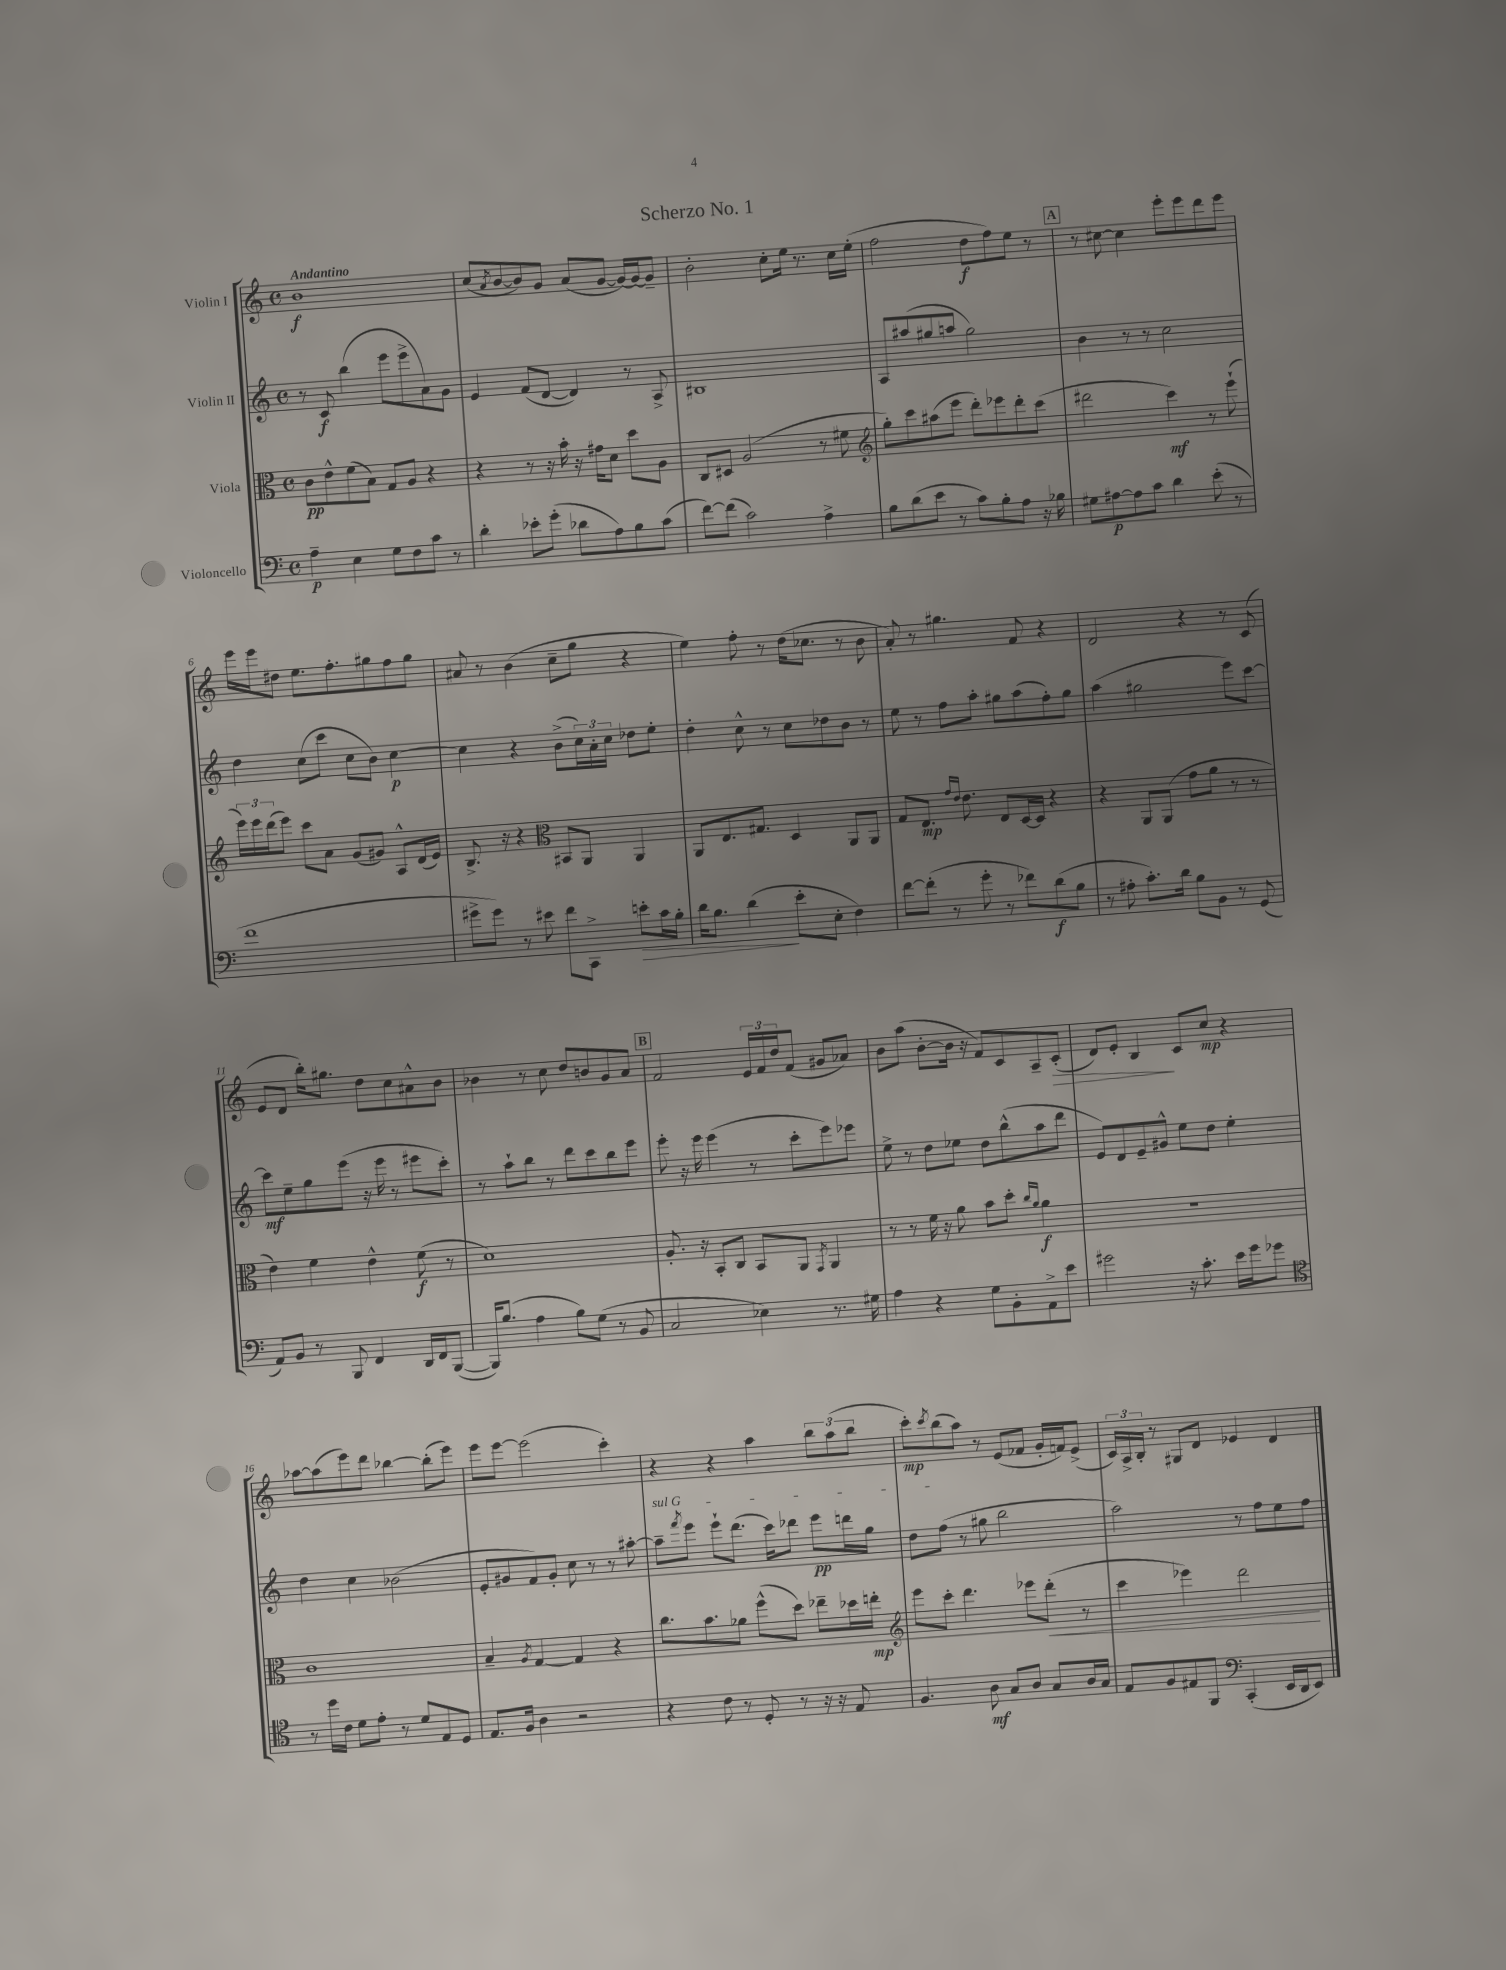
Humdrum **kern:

**kern	**dynam	**kern	**dynam	**kern	**dynam	**kern	**dynam
*part4	*part4	*part3	*part3	*part2	*part2	*part1	*part1
*staff4	*staff4	*staff3	*staff3	*staff2	*staff2	*staff1	*staff1
*I"Violoncello	*	*I"Viola	*	*I"Violin II	*	*I"Violin I	*
*clefF4	*	*clefC3	*	*clefG2	*	*clefG2	*
*k[]	*	*k[]	*	*k[]	*	*k[]	*
*M4/4	*	*M4/4	*	*M4/4	*	*M4/4	*
*met(c)	*	*met(c)	*	*met(c)	*	*met(c)	*
=1	=1	=1	=1	=1	=1	=1	=1
!	!	!	!	!	!	!LO:TX:a:B:t=Andantino	!
4A~\	p	8c\L	pp	8r	.	1b	f
.	.	8e^^\	.	8c/	f	.	.
4E\	.	(8f\	.	(4bb\	.	.	.
.	.	8B\J)	.	.	.	.	.
8G\L	.	8G/L	.	8eee\L	.	.	.
8F\	.	8A/J	.	8eee^\	.	.	.
8c\J	.	4r	.	8a\)	.	.	.
8r	.	.	.	8g\J	.	.	.
=2	=2	=2	=2	=2	=2	=2	=2
4d'\	.	4r	.	4e/	.	(8cc/L	.
.	.	.	.	.	.	8qa/	.
.	.	.	.	.	.	[8b/	.
8e-X'\L	.	8r	.	(8f/L	.	8b/])	.
(8g'\J	.	16r	.	[8d/J	.	8g/J	.
.	.	16b'\	.	.	.	.	.
8d-X\L	.	16r	.	4d/])	.	(8a/L	.
.	.	16g#X\KL	.	.	.	.	.
8A\)	.	8d\J	.	.	.	[8g/J	.
8B\	.	8dd\L	.	8r	.	16g/LL_)	.
.	.	.	.	.	.	16g/J_	.
(8c\J	.	8A\J	.	8A^/	.	8g~/J]	.
=3	=3	=3	=3	=3	=3	=3	=3
[8f\L)	.	8C/L	.	1B#X	.	2b'\	.
(8f\J]	.	8D#X/J	.	.	.	.	.
2c\)	.	(2A/	.	.	.	.	.
.	.	.	.	.	.	8cc'\L	.
.	.	.	.	.	.	16ee\Jk	.
.	.	.	.	.	.	8.r	.
4A^\	.	8r	.	.	.	.	.
.	.	8f#X\	.	.	.	16cc\LL	.
.	.	.	.	.	.	(16ee'\JJ	.
=4	=4	=4	=4	=4	=4	=4	=4
*	*	*clefG2	*	*	*	*	*
8B\L	.	8gg'\L)	.	8A/L	.	2ff\	.
(8d\	.	8ccc\	.	(8aa#X/	.	.	.
8e\J	.	(8aa#X\	.	8gg#X/	.	.	.
8r	.	8eee\J	.	8aan/J	.	.	.
8c\L)	.	8ddd'\L)	.	2gg#\)	.	8dd\L	f
8B'\	.	8eee-X\	.	.	.	8ff\)	.
8A\J	.	8ddd'\	.	.	.	8ee\J	.
16r	.	(8ccc\J	.	.	.	8r	.
16B-X\	.	.	.	.	.	.	.
!!LO:REH:place=s1:t=A
=5	=5	=5	=5	=5	=5	=5	=5
8G#X\L	.	2ddd#X\	.	4b\	.	8r	.
[8A#X\	p	.	.	.	.	[8cc#X\	.
8A#\]	.	.	.	8r	.	4cc#\]	.
8c\J	.	.	.	8r	.	.	.
4d\	.	4ccc\)	mf	2cc\	.	8eee'\L	.
.	.	.	.	.	.	8eee\	.
(8e'\	.	8r	.	.	.	8ddd\	.
8r	.	(8eee`\	.	.	.	8eee\J	.
!!LO:LB:g=z
=6	=6	=6	=6	=6	=6	=6	=6
1f	.	24eee\LL)	.	4dd\	.	16eee\LL	.
.	.	24eee\	.	.	.	.	.
.	.	.	.	.	.	16eee\J	.
.	.	(24ddd\J	.	.	.	.	.
.	.	8eee\J)	.	.	.	8dd#X\J	.
.	.	8ccc\L	.	(8cc\L	.	8.ee\L	.
.	.	8a\J	.	8ccc\J	.	.	.
.	.	.	.	.	.	8.ff'\	.
.	.	(8g/L	.	8cc\L	.	.	.
.	.	8g#X/J)	.	8b\J)	.	8gg#X\	.
.	.	8A^^/L	.	[4cc\	p	8ff\	.
.	.	(16d/L	.	.	.	8gg#\J	.
.	.	16e/JJ)	.	.	.	.	.
=7	=7	=7	=7	=7	=7	=7	=7
8g#X^\L	.	8.B^/	.	4cc\]	.	8a#X/	.
8g#\J)	.	.	.	.	.	8r	.
.	.	16r	.	.	.	.	.
8r	.	4r	.	4r	.	(4b\	.
8e#X\	.	.	.	.	.	.	.
*	*	*clefC3	*	*	*	*	*
8f\L	.	8BB#X/L	.	(8b^\L	.	8cc~\L	.
8CC^\J	.	8AA/J	.	24cc\L)	.	8gg\J	.
.	.	.	.	24a'\	.	.	.
.	.	.	.	24cc\JJ	.	.	.
!	!LO:HP:b	!	!	!	!	!	!
8en'\L	>	4AA/	.	8dd-X\L	.	4r	.
16c\L	.	.	.	8ee'\J	.	.	.
16B'\JJ	.	.	.	.	.	.	.
=8	=8	=8	=8	=8	=8	=8	=8
16d\KL	.	8AA/L	.	4dd'\	.	4ee\)	.
8.B\J	.	.	.	.	.	.	.
.	.	8.E/	.	.	.	.	.
(4d\	.	.	.	8cc^^\	.	8ff'\	.
.	.	8.G#X/J	.	.	.	.	.
.	.	.	.	8r	.	8r	.
8e'\L	]	4D/	.	8cc\L	.	(16dd\KL	.
.	.	.	.	.	.	8.cc-X\J	.
8E'\J	.	.	.	8dd-X\	.	.	.
4F\)	.	8AA/L	.	8b\J	.	8r	.
.	.	8AA/J	.	8r	.	8b\	.
=9	=9	=9	=9	=9	=9	=9	=9
[8f\L	.	8G/L	.	8ee\	.	8a'/)	.
(8f'\J]	.	8.E/J	mp	8r	.	8r	.
8r	.	.	.	8ff\L	.	4.gg#X\	.
.	.	16qqg/LL	.	.	.	.	.
.	.	16qqe/JJ	.	.	.	.	.
.	.	8.e\	.	.	.	.	.
8g'\	.	.	.	8aa'\J	.	.	.
8r	.	8E/L	.	8gg#X\L	.	.	.
8f-X\L)	.	[16D/L	.	(8aa\	.	8f/	.
.	.	16D/JJ]	.	.	.	.	.
(8d\	f	4r	.	8ff'\)	.	4r	.
8B\J	.	.	.	8gg#\J	.	.	.
=10	=10	=10	=10	=10	=10	=10	=10
8r	.	4r	.	(4aa\	.	2d/	.
8A#X'\	.	.	.	.	.	.	.
8.c'\L)	.	8AA/L	.	2gg#X\	.	.	.
.	.	(8AA/J	.	.	.	.	.
16d\Jk	.	.	.	.	.	.	.
8B\L	.	8g\L	.	.	.	4r	.
8BB\J	.	8a\J	.	.	.	.	.
8r	.	8r	.	8eee\L)	.	8r	.
(8GG/	.	8r	.	[8ccc\J	.	(8c/	.
!!LO:LB:g=z
=11	=11	=11	=11	=11	=11	=11	=11
8AA/L)	.	4e\)	.	8ccc\L]	mf	8e/L	.
8BB/J	.	.	.	8ee~\	.	8d/J	.
8r	.	4f\	.	8gg\	.	16bb'\KL)	.
.	.	.	.	.	.	8.gg#X\J	.
8BBB/	.	.	.	(8eee\J	.	.	.
4FF/	.	4e^^\	.	16r	.	8dd\L	.
.	.	.	.	16eee\	.	.	.
.	.	.	.	8r	.	8cc\	.
16DD/LL	.	(8f\	f	8eee#X\L	.	8a#X^^\	.
16FF/J	.	.	.	.	.	.	.
([8BBB/J	.	8r	.	8ccc'\J)	.	8b\J	.
=12	=12	=12	=12	=12	=12	=12	=12
16BBB/KL])	.	1d)	.	8r	.	4b-X\	.
(8.B/J	.	.	.	.	.	.	.
.	.	.	.	8aa`\L	.	.	.
4A\	.	.	.	8bb\J	.	8r	.
.	.	.	.	8r	.	8cc\	.
8B\L)	.	.	.	8ddd\L	.	8dd/L	.
(8G\J	.	.	.	8ccc\	.	8bn/	.
8r	.	.	.	8bb\	.	8g/	.
8BB/	.	.	.	8eee\J	.	8a/J	.
!!LO:REH:place=s1:t=B
=13	=13	=13	=13	=13	=13	=13	=13
2C/	.	8.A'/	.	8eee'\	.	2f/	.
.	.	.	.	16r	.	.	.
.	.	16r	.	16eee\	.	.	.
.	.	8BB'/L	.	(4eee\	.	.	.
.	.	8C/J	.	.	.	.	.
4E-X\)	.	8BB/L	.	8r	.	24e/LL	.
.	.	.	.	.	.	24f/	.
.	.	.	.	.	.	24dd/J	.
.	.	8AA/J	.	8ccc'\L	.	(8f/J	.
.	.	8qGG/	.	.	.	.	.
8.r	.	4AA/	.	8eee\)	.	8g#X/L	.
.	.	.	.	8eee-X\J	.	8a-X/J)	.
16G#X\	.	.	.	.	.	.	.
=14	=14	=14	=14	=14	=14	=14	=14
4A\	.	8r	.	8ee^\	.	8b\L	.
.	.	8r	.	8r	.	(8aa\J	.
4r	.	16f\	.	8dd\L	.	[8b'\L	.
.	.	16r	.	.	.	.	.
.	.	8a\	.	8ee-X\J	.	16b\Jk]	.
.	.	.	.	.	.	16r	.
8G\L	.	8b\L	.	8dd\L	.	8f/L)	.
8BB'\	.	8dd'\J	.	(8bb^^\	.	8c/	.
.	.	16qqcc/LL	.	.	.	.	.
.	.	16qqa/JJ	.	.	.	.	.
8AA^\	.	4a\	f	8aa\	.	8A~/	.
!	!	!	!	!	!	!	!LO:HP:b
8e\J	.	.	.	8ddd\J	.	(8c'/J	>
=15	=15	=15	=15	=15	=15	=15	=15
2g#X\	.	1r	.	8e/L)	.	8d/L)	.
.	.	.	.	8d/	.	8e'/J	.
.	.	.	.	8e~/	.	4B/	.
.	.	.	.	8g#X^^/J	.	.	.
16r	.	.	.	8ee\L	.	8c/L	]
8.c'\	.	.	.	.	.	.	.
.	.	.	.	8dd\J	.	8cc/J	mp
16e\LL	.	.	.	4ee'\	.	4r	.
16g#\J	.	.	.	.	.	.	.
8g-X\J	.	.	.	.	.	.	.
!!LO:LB:g=z
=16	=16	=16	=16	=16	=16	=16	=16
*clefC4	*	*	*	*	*	*	*
8r	.	1c	.	4dd\	.	[8aa-X\L	.
16dd\LL	.	.	.	.	.	(8aa-\]	.
16c\JJ	.	.	.	.	.	.	.
8d\L	.	.	.	4cc\	.	8eee\)	.
8e'\J	.	.	.	.	.	8ddd\J	.
8r	.	.	.	(2b-X\	.	[4bb-X\	.
8d/L	.	.	.	.	.	.	.
8E/	.	.	.	.	.	(8bb-'\L]	.
8D/J	.	.	.	.	.	8eee\J)	.
=17	=17	=17	=17	=17	=17	=17	=17
8.E/L	.	4B~/	.	8e'/L	.	8eee\L	.
.	.	.	.	8g#X/	.	[8eee\J	.
16F/Jk	.	.	.	.	.	.	.
.	.	8qA/	.	.	.	.	.
4A\	.	[4G/	.	8f/)	.	(2eee\]	.
.	.	.	.	8g#'/J	.	.	.
2r	.	4G/]	.	8cc\	.	.	.
.	.	.	.	8r	.	.	.
.	.	4r	.	8r	.	4ccc'\)	.
.	.	.	.	[8aa#X'\	.	.	.
=18	=18	=18	=18	=18	=18	=18	=18
!	!	!	!	!LO:TX:a:i:t=sul G	!	!	!
4r	.	8.cc\L	.	8aa#~\L]	.	4r	.
.	.	.	.	8qfff/	.	.	.
.	.	.	.	8eee\J	.	.	.
.	.	8.b\	.	.	.	.	.
8c\	.	.	.	8eee`\L	.	4r	.
8r	.	8a-X\J	.	(8.ddd\J	.	.	.
8D'/	.	(8ff^^\L	.	.	.	4aa\	.
.	.	.	.	16ccc\KL)	.	.	.
8r	.	8dd\J)	.	8ddd-X\J	.	.	.
16r	.	8ee-X~\L	.	8eee\L	pp	12bb\L	.
16r	.	.	.	.	.	.	.
.	.	.	.	.	.	(12aa\	.
8E/	.	16dd-X\L	.	16dddn\L	.	.	.
.	.	.	.	.	.	12bb\J	.
.	.	16een'\JJ	mp	16gg\JJ	.	.	.
=19	=19	=19	=19	=19	=19	=19	=19
*	*	*clefG2	*	*	*	*	*
4.F/	.	8eee\L	.	8dd\L	.	8ccc'\L)	mp
.	.	.	.	.	.	8qccc/	.
.	.	8ccc'\J	.	(8ff\J	.	(8bb\	.
.	.	4.ddd\	.	8r	.	8aa\J)	.
8A\	mf	.	.	8gg#X\	.	8r	.
8G/L	.	.	.	2bb\	.	(8e/L	.
8A/J	.	8eee-X\L	.	.	.	8f-X/J	.
!	!	!	!LO:HP:b	!	!	!	!
8G/L	.	(8ddd'\J	<	.	.	16g'/LL	.
.	.	.	.	.	.	16fn/J)	.
16A/L	.	8r	.	.	.	(8e^/J	.
16G/JJ	.	.	.	.	.	.	.
=20	=20	=20	=20	=20	=20	=20	=20
8E/L	.	4ccc\	.	2aa\)	.	24c/LL)	.
.	.	.	.	.	.	24A^/	.
.	.	.	.	.	.	24B'/JJ	.
8F/	.	.	.	.	.	8r	.
8E#X/	.	4eee-X\)	.	.	.	8G#X/L	.
8FF/J	.	.	.	.	.	8d/J	.
*clefF4	*	*	*	*	*	*	*
(4CC'/	.	2ddd\	.	8r	.	4e-X/	.
.	.	.	.	8ff\L	.	.	.
16EE/LL	.	.	.	8ee\	.	4d/	.
16DD/J	.	.	.	.	.	.	.
8EE/J)	.	.	.	8ff\J	.	.	.
.	.	.	[	.	.	.	.
==	==	==	==	==	==	==	==
*-	*-	*-	*-	*-	*-	*-	*-
